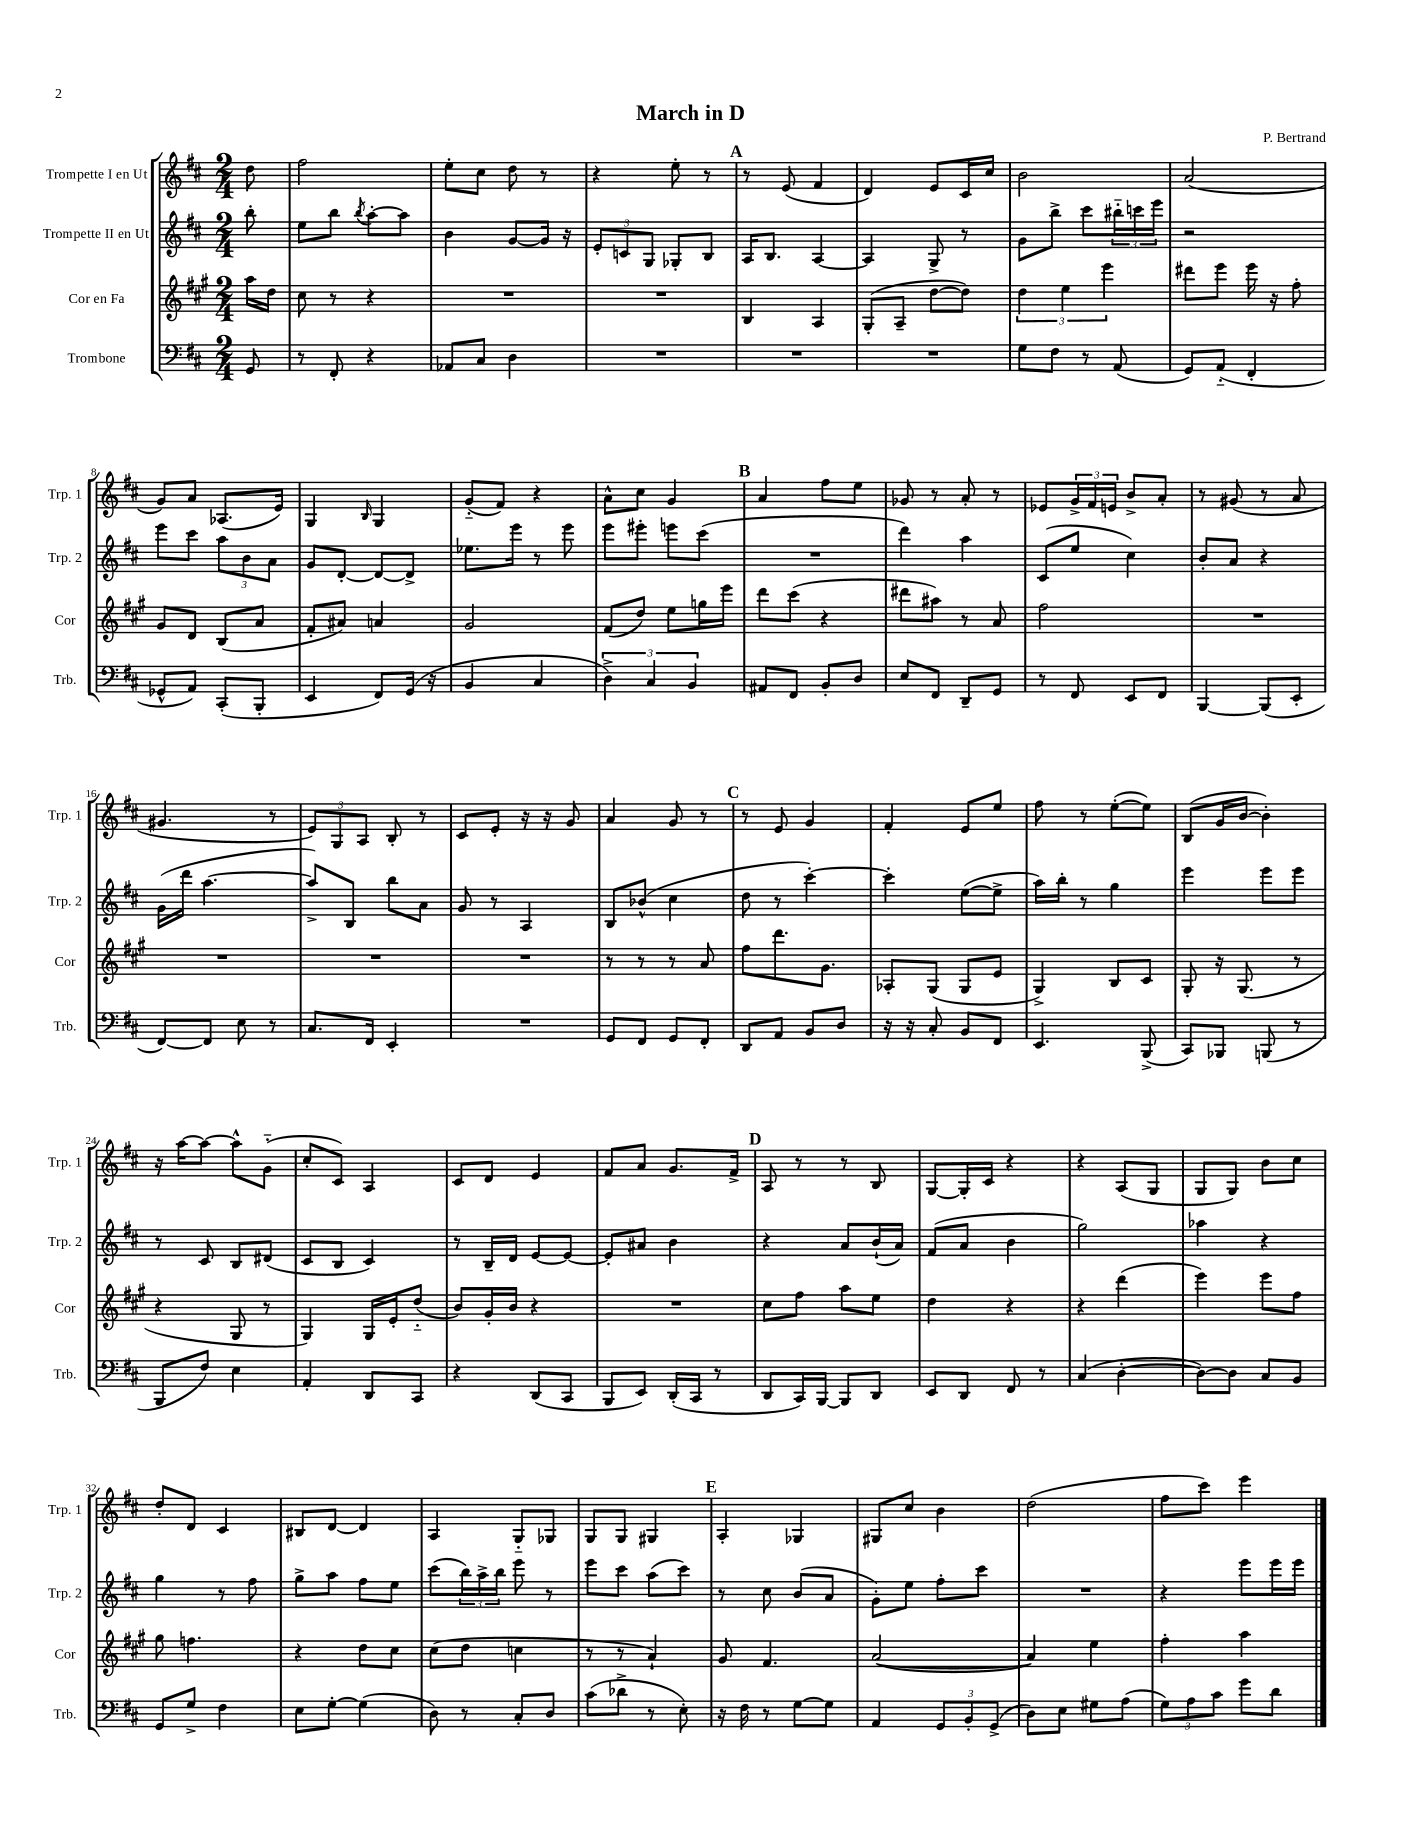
\header { title = "March in D" composer = "P. Bertrand" }
<<
\new StaffGroup <<
\new Staff = "s0" \with { instrumentName = "Trompette I en Ut" shortInstrumentName = "Trp. 1" } {
    \clef treble \key d \major \numericTimeSignature \time 2/4 \partial 8
    d''8 |
    fis''2 |
    e''8-. cis''8 d''8 r8 |
    r4 e''8-. r8 |
    \mark \markup { \bold "A" } r8 e'8( fis'4 |
    d'4) e'8 cis'16 cis''16 |
    b'2 |
    a'2( |
    g'8) a'8 aes8.( e'16) |
    g4 \grace { b16 } g4 |
    g'8-_( fis'8) r4 |
    a'8-^ cis''8 g'4 |
    \mark \markup { \bold "B" } a'4 fis''8 e''8 |
    ges'8 r8 a'8-. r8 |
    ees'8 \tuplet 3/2 { g'16-> fis'16 e'16 } b'8-> a'8-. |
    r8 gis'8( r8 a'8 |
    gis'4. r8 |
    \tuplet 3/2 { e'8) g8 a8 } b8-. r8 |
    cis'8 e'8-. r16 r16 g'8 |
    a'4 g'8 r8 |
    \mark \markup { \bold "C" } r8 e'8 g'4 |
    fis'4-. e'8 e''8 |
    fis''8 r8 e''8~-.( e''8) |
    b8( g'16 b'16~ b'4-.) |
    r16 a''16~ a''8~ a''8-^ g'8-_( |
    cis''8-. cis'8) a4 |
    cis'8 d'8 e'4 |
    fis'8 a'8 g'8. fis'16-> |
    \mark \markup { \bold "D" } a8 r8 r8 b8 |
    g8~ g16-. cis'16 r4 |
    r4 a8( g8 |
    g8 g8) b'8 cis''8 |
    d''8-. d'8 cis'4 |
    bis8 d'8~ d'4 |
    a4 g8-_ ges8 |
    g8 g8 gis4 |
    \mark \markup { \bold "E" } a4-. ges4 |
    gis8 cis''8 b'4 |
    d''2( |
    fis''8 cis'''8) e'''4 \bar "|." |
}
\new Staff = "s1" \with { instrumentName = "Trompette II en Ut" shortInstrumentName = "Trp. 2" } {
    \clef treble \key d \major \numericTimeSignature \time 2/4 \partial 8
    b''8-. |
    e''8 b''8 \acciaccatura { b''8 } a''8~-. a''8 |
    b'4 g'8~ g'16 r16 |
    \tuplet 3/2 { e'8-. c'8 g8 } ges8-. b8 |
    \mark \markup { \bold "A" } a16 b8. a4~ |
    a4 g8-> r8 |
    g'8 b''8-> cis'''8 \tuplet 3/2 { bis''16-_ c'''16 e'''16 } |
    r2 |
    e'''8 cis'''8 \tuplet 3/2 { a''8 b'8 a'8 } |
    g'8 d'8~-. d'8~ d'8-> |
    ees''8. e'''16 r8 e'''8 |
    e'''8 eis'''8-. e'''8 cis'''8( |
    \mark \markup { \bold "B" } R2 |
    d'''4) a''4 |
    cis'8( e''8 cis''4) |
    b'8-. a'8 r4 |
    g'16( d'''16 a''4.~ |
    a''8->) b8 b''8 a'8 |
    g'8 r8 a4 |
    b8 bes'8-^( cis''4 |
    \mark \markup { \bold "C" } d''8 r8 cis'''4~-.) |
    cis'''4-. e''8~( e''8-> |
    a''16) b''16-. r8 g''4 |
    e'''4 e'''8 e'''8 |
    r8 cis'8 b8 dis'8( |
    cis'8 b8 cis'4) |
    r8 b16-- d'16 e'8~ e'8~ |
    e'8-. ais'8 b'4 |
    \mark \markup { \bold "D" } r4 a'8 b'16-!( a'16) |
    fis'8( a'8 b'4 |
    g''2) |
    aes''4 r4 |
    g''4 r8 fis''8 |
    g''8-> a''8 fis''8 e''8 |
    cis'''8( \tuplet 3/2 { b''16) a''16-> b''16 } e'''8 r8 |
    e'''8 cis'''8 a''8( cis'''8) |
    \mark \markup { \bold "E" } r8 cis''8 b'8( a'8 |
    g'8-.) e''8 fis''8-. cis'''8 |
    R2 |
    r4 e'''8 e'''16 e'''16 \bar "|." |
}
\new Staff = "s2" \with { instrumentName = "Cor en Fa" shortInstrumentName = "Cor" } {
    \clef treble \key a \major \numericTimeSignature \time 2/4 \partial 8
    a''16 d''16 |
    cis''8 r8 r4 |
    R2 |
    R2 |
    \mark \markup { \bold "A" } b4 a4 |
    gis8-.( a8-- d''8~ d''8) |
    \tuplet 3/2 { d''4 e''4 e'''4 } |
    dis'''8 e'''8 e'''16 r16 fis''8-. |
    gis'8 d'8 b8( a'8 |
    fis'8-. ais'8) a'4 |
    gis'2 |
    fis'8( d''8) e''8 g''16 e'''16 |
    \mark \markup { \bold "B" } d'''8 cis'''8( r4 |
    dis'''8 ais''8) r8 a'8 |
    fis''2 |
    R2 |
    R2 |
    R2 |
    R2 |
    r8 r8 r8 a'8 |
    \mark \markup { \bold "C" } fis''8 d'''8. gis'8. |
    aes8-. gis8( gis8 e'8 |
    gis4->) b8 cis'8 |
    gis8-. r16 gis8.( r8 |
    r4 gis8 r8 |
    gis4) gis16 e'16-. d''8-_( |
    b'8) gis'16-. b'16 r4 |
    R2 |
    \mark \markup { \bold "D" } cis''8 fis''8 a''8 e''8 |
    d''4 r4 |
    r4 d'''4( |
    e'''4) e'''8 fis''8 |
    gis''8 f''4. |
    r4 d''8 cis''8 |
    cis''8( d''8 c''4 |
    r8 r8 a'4-!) |
    \mark \markup { \bold "E" } gis'8 fis'4. |
    a'2~( |
    a'4) e''4 |
    fis''4-. a''4 \bar "|." |
}
\new Staff = "s3" \with { instrumentName = "Trombone" shortInstrumentName = "Trb." } {
    \clef bass \key d \major \numericTimeSignature \time 2/4 \partial 8
    g,8 |
    r8 fis,8-. r4 |
    aes,8 cis8 d4 |
    R2 |
    \mark \markup { \bold "A" } R2 |
    R2 |
    g8 fis8 r8 a,8( |
    g,8) a,8-_( fis,4-. |
    ges,8-^ a,8) cis,8-.( b,,8-. |
    e,4 fis,8) g,16( r16 |
    b,4 cis4 |
    \tuplet 3/2 { d4->) cis4 b,4 } |
    \mark \markup { \bold "B" } ais,8 fis,8 b,8-. d8 |
    e8 fis,8 d,8-- g,8 |
    r8 fis,8 e,8 fis,8 |
    b,,4~ b,,8( e,8-. |
    fis,8~) fis,8 e8 r8 |
    cis8. fis,16 e,4-. |
    R2 |
    g,8 fis,8 g,8 fis,8-. |
    \mark \markup { \bold "C" } d,8 a,8 b,8 d8 |
    r16 r16 cis8-. b,8 fis,8 |
    e,4. b,,8->( |
    cis,8) bes,,8 b,,8( r8 |
    b,,8 fis8) e4 |
    a,4-. d,8 cis,8 |
    r4 d,8( cis,8 |
    b,,8 e,8) d,16-.( cis,16 r8 |
    \mark \markup { \bold "D" } d,8 cis,16) b,,16~ b,,8 d,8 |
    e,8 d,8 fis,8 r8 |
    cis4( d4~-. |
    d8~) d8 cis8 b,8 |
    g,8 g8-> fis4 |
    e8 g8~-. g4( |
    d8) r8 cis8-. d8 |
    cis'8( des'8-> r8 e8-.) |
    \mark \markup { \bold "E" } r16 fis16 r8 g8~ g8 |
    a,4 \tuplet 3/2 { g,8 b,8-. g,8->( } |
    d8) e8 gis8 a8( |
    \tuplet 3/2 { g8) a8 cis'8 } g'8 d'8 \bar "|." |
}
>>
>>
